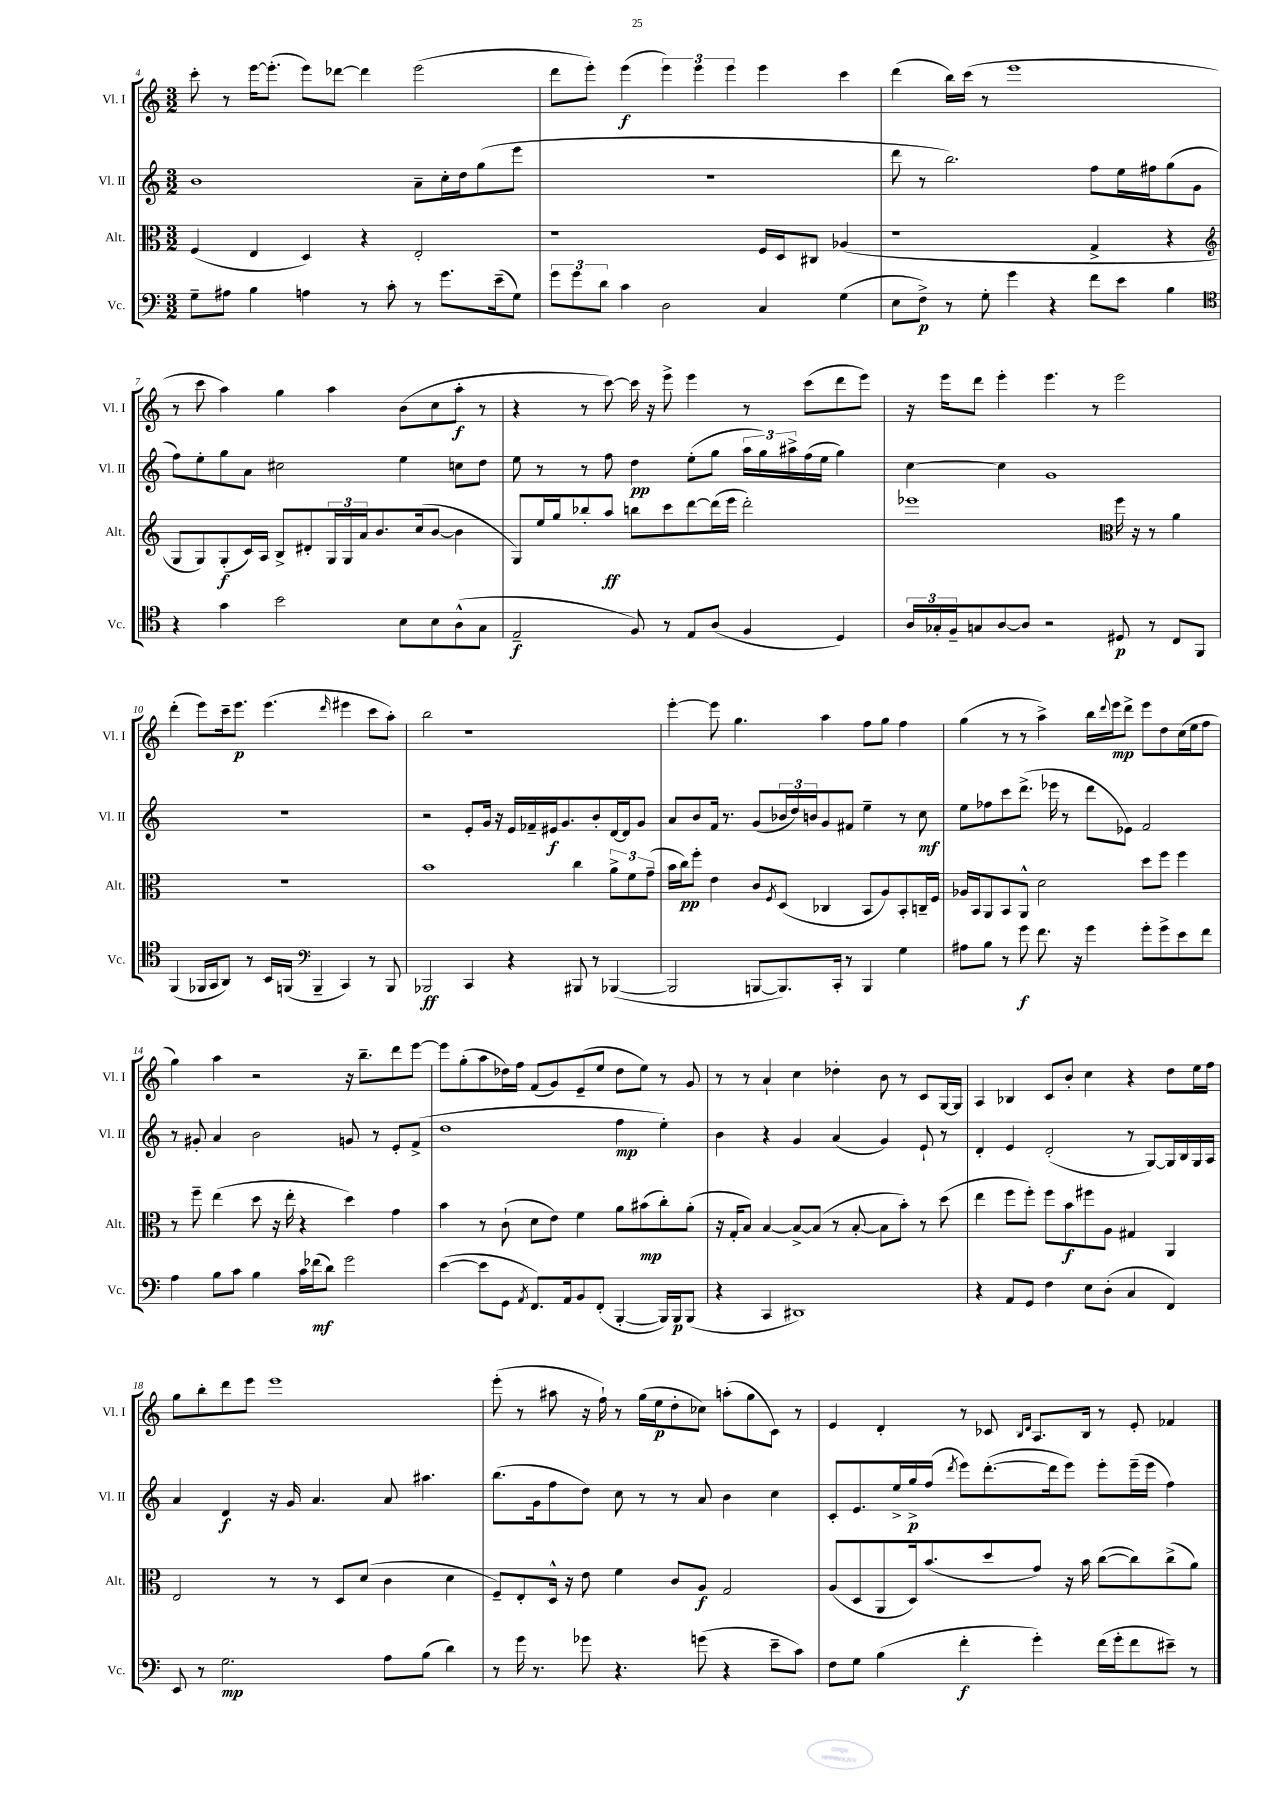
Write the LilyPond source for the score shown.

<<
\new StaffGroup <<
\new Staff = "s0" \with { instrumentName = "Vl. I" shortInstrumentName = "Vl. I" } {
    \clef treble \key c \major \numericTimeSignature \time 3/2
    c'''8-. r8 e'''16~ e'''8.-.( e'''8) des'''8~ des'''4 e'''2( |
    d'''8 e'''8-.) e'''4\f( \tuplet 3/2 { e'''4) e'''4 e'''4 } e'''4 c'''4 |
    d'''4( b''16) c'''16( r8 e'''1 |
    r8 c'''8 a''4) g''4 a''4 b'8( c''8 a''8-.\f r8 |
    r4 r8 c'''8~) c'''16 r16 e'''8-> e'''4 r8 c'''8( d'''8 e'''8) |
    r16 e'''16 d'''8 e'''4-. e'''4. r8 e'''2 |
    d'''4-.( e'''8) c'''16-- e'''8.\p e'''4.( \grace { d'''16 } eis'''4 c'''8 a''8-.) |
    b''2 r1 |
    e'''4~-. e'''8 g''4. a''4 f''8 g''8 f''4 |
    g''4( r8 r8 a''4->) b''16 \appoggiatura { d'''8 } e'''16\mp d'''8-> e'''8 d''8 c''16( e''16 f''8 |
    g''4) a''4 r2 r16 b''8.-- d'''8 e'''8~ |
    e'''8 g''8-.( a''8 des''16) f''16 f'8( g'8) e'8--( e''8 des''8 e''8) r8 g'8 |
    r8 r8 a'4-! c''4 des''4-. b'8 r8 c'8 g16~ g16 |
    a4 bes4 c'8 b'8-. c''4 r4 d''8 e''16 f''16 |
    g''8 b''8-. d'''8 e'''8 e'''1 |
    e'''8-.( r8 ais''8 r16 f''16-!) r8 g''16( e''16\p d''8-. ces''8) a''8-.( g''8 c'8) r8 |
    e'4 d'4-. r8 ces'8 \grace { b16 d'16 } a8. b16 r8 e'8-. fes'4 \bar "|." |
}
\new Staff = "s1" \with { instrumentName = "Vl. II" shortInstrumentName = "Vl. II" } {
    \clef treble \key c \major \numericTimeSignature \time 3/2
    b'1 a'8-- c''16-. d''16 g''8( e'''8 |
    R1. |
    d'''8 r8 b''2.) f''8 e''16 fis''16 g''8( g'8 |
    f''8) e''8-. g''8 a'8 cis''2 e''4 c''8 d''8 |
    e''8 r8 r8 f''8 d''4\pp e''8-.( g''8 \tuplet 3/2 { a''16 g''16) ais''16-> } f''16( e''16 g''4) |
    c''4~ c''4 g'1 |
    R1. |
    r2 e'8-. g'16 r16 e'16 fes'16-- eis'16\f g'8. b'8-. d'16~ d'16 g'8 |
    a'8 b'8 f'16 r8. g'8( \tuplet 3/2 { bes'16 d''16) b'16 } g'8 fis'8 e''4-- r8 c''8\mf |
    e''8 fes''8 c'''8 d'''8.->( ees'''16 r8 d'''8 ees'8) f'2 |
    r8 gis'8-. a'4 b'2 g'8 r8 e'8-. f'8->( |
    d''1 f''4\mp e''4-.) |
    b'4 r4 g'4 a'4( g'4) e'8-! r8 |
    d'4-. e'4 d'2-.( r8 g8~) g16 b16 g16 a16 |
    a'4 d'4\f r16 g'16 a'4. a'8 ais''4. |
    b''8.( g'16 f''8 d''8) c''8 r8 r8 a'8 b'4 c''4 |
    c'8-. e'8. e''16-> g''16->\p f''16( \acciaccatura { d'''8 } e'''8) d'''8.~-.( d'''16 e'''8) e'''8-. e'''16--( e'''16 f''4) \bar "|." |
}
\new Staff = "s2" \with { instrumentName = "Alt." shortInstrumentName = "Alt." } {
    \clef alto \key c \major \numericTimeSignature \time 3/2
    f4( e4 d4) r4 e2-. |
    r1 f16 d16 cis8 aes4( |
    r1 g4-> r4 |
    \clef treble g8 g8) g8-.\f( c'16) a16 b8-> dis'8-. \tuplet 3/2 { g16 g16 a'16 } b'8. c''16( b'8~ b'4 |
    g8) e''16 g''16 bes''8-. a''8\ff b''8 c'''8 d'''8~ d'''16( e'''16 d'''2-.) |
    ees'''1 \clef alto f''16 r16 r8 a'4 |
    R1. |
    b'1 c''4 \tuplet 3/2 { a'8-> f'8 g'8--( } |
    b'16 c''16\pp) f''8-. e'4 c'8 \acciaccatura { f8 } d8( ces4 b,8 a8) b,8-. c16-- f16 |
    aes16 b,16 a,8 b,8 a,8-^ d'2 d''8 f''8 f''4 |
    r8 f''8-- e''4( d''8 r16 e''16-. r4 d''4) g'4 |
    b'4 r8 c'8-!( d'8 e'8) f'4 a'8 bis'8\mp( c''8-.) a'8-.( |
    r16 g16-. b8) b4~ b8~-> b8( r8 b8~-. b8 b'8-.) r8 d''8( |
    e''4 f''8 f''8-.) f''8 b'8\f fis''8 a8 gis4 a,4 |
    e2 r8 r8 d8 d'8( c'4 d'4 |
    f8--) e8-. d16-^ r16 e'8 f'4 c'8 a8\f g2 |
    a8( d8 a,8 d16) b'8.( d''8 g'8) r16 b'16 c''8~( c''8) c''8->( a'8) \bar "|." |
}
\new Staff = "s3" \with { instrumentName = "Vc." shortInstrumentName = "Vc." } {
    \clef bass \key c \major \numericTimeSignature \time 3/2
    g8-- ais8 b4 a4 r8 c'8-. r8 g'8. e'16--( g8) |
    \tuplet 3/2 { g'8 g'8 d'8 } c'4 d2 c4 g4( |
    e8 f8->\p) r8 g8-. g'4 r4 f'8 e'8 b4 |
    \clef tenor r4 g'4 b'2 b8 b8 a8-^( g8 |
    e2--\f f8) r8 e8 a8( f4 d4) |
    \tuplet 3/2 { a16 ges16-. f16-- } g8 a8~ a8 r2 dis8\p r8 c8 f,8 |
    f,4( fes,16 g,16 a,8) r8 b,16 f,16( \clef bass b,,4-- c,4) r8 b,,8 |
    bes,,2\ff c,4 r4 bis,,8 r8 bes,,4~( |
    bes,,2 b,,8~ b,,8.) c,16-. r8 b,,4 g4 |
    ais8 b8 r8 g'8\f f'8. r16 g'4 g'8-. g'8-> e'8 f'8 |
    a4 b8 c'8 b4 c'16 fes'16\mf( d'8) g'2 |
    e'4~( e'8 g,8 \acciaccatura { a,8 } f,8.) a,16 b,8 f,8-.( b,,4~-. b,,16) b,,16\p b,,8( |
    r4 c,4 dis,1) |
    r4 a,8 g,8 f4 e8 d8-.( c4 f,4) |
    e,8 r8 g2.\mp a8 b8( d'4) |
    r8 g'16 r8. ges'8 r4. g'8( r4 e'8-- c'8) |
    f8 g8 b4( f'4-.\f g'4-.) f'16( g'16-. f'8 eis'8--) r8 \bar "|." |
}
>>
>>
\layout { \context { \Score currentBarNumber = #4 } }
